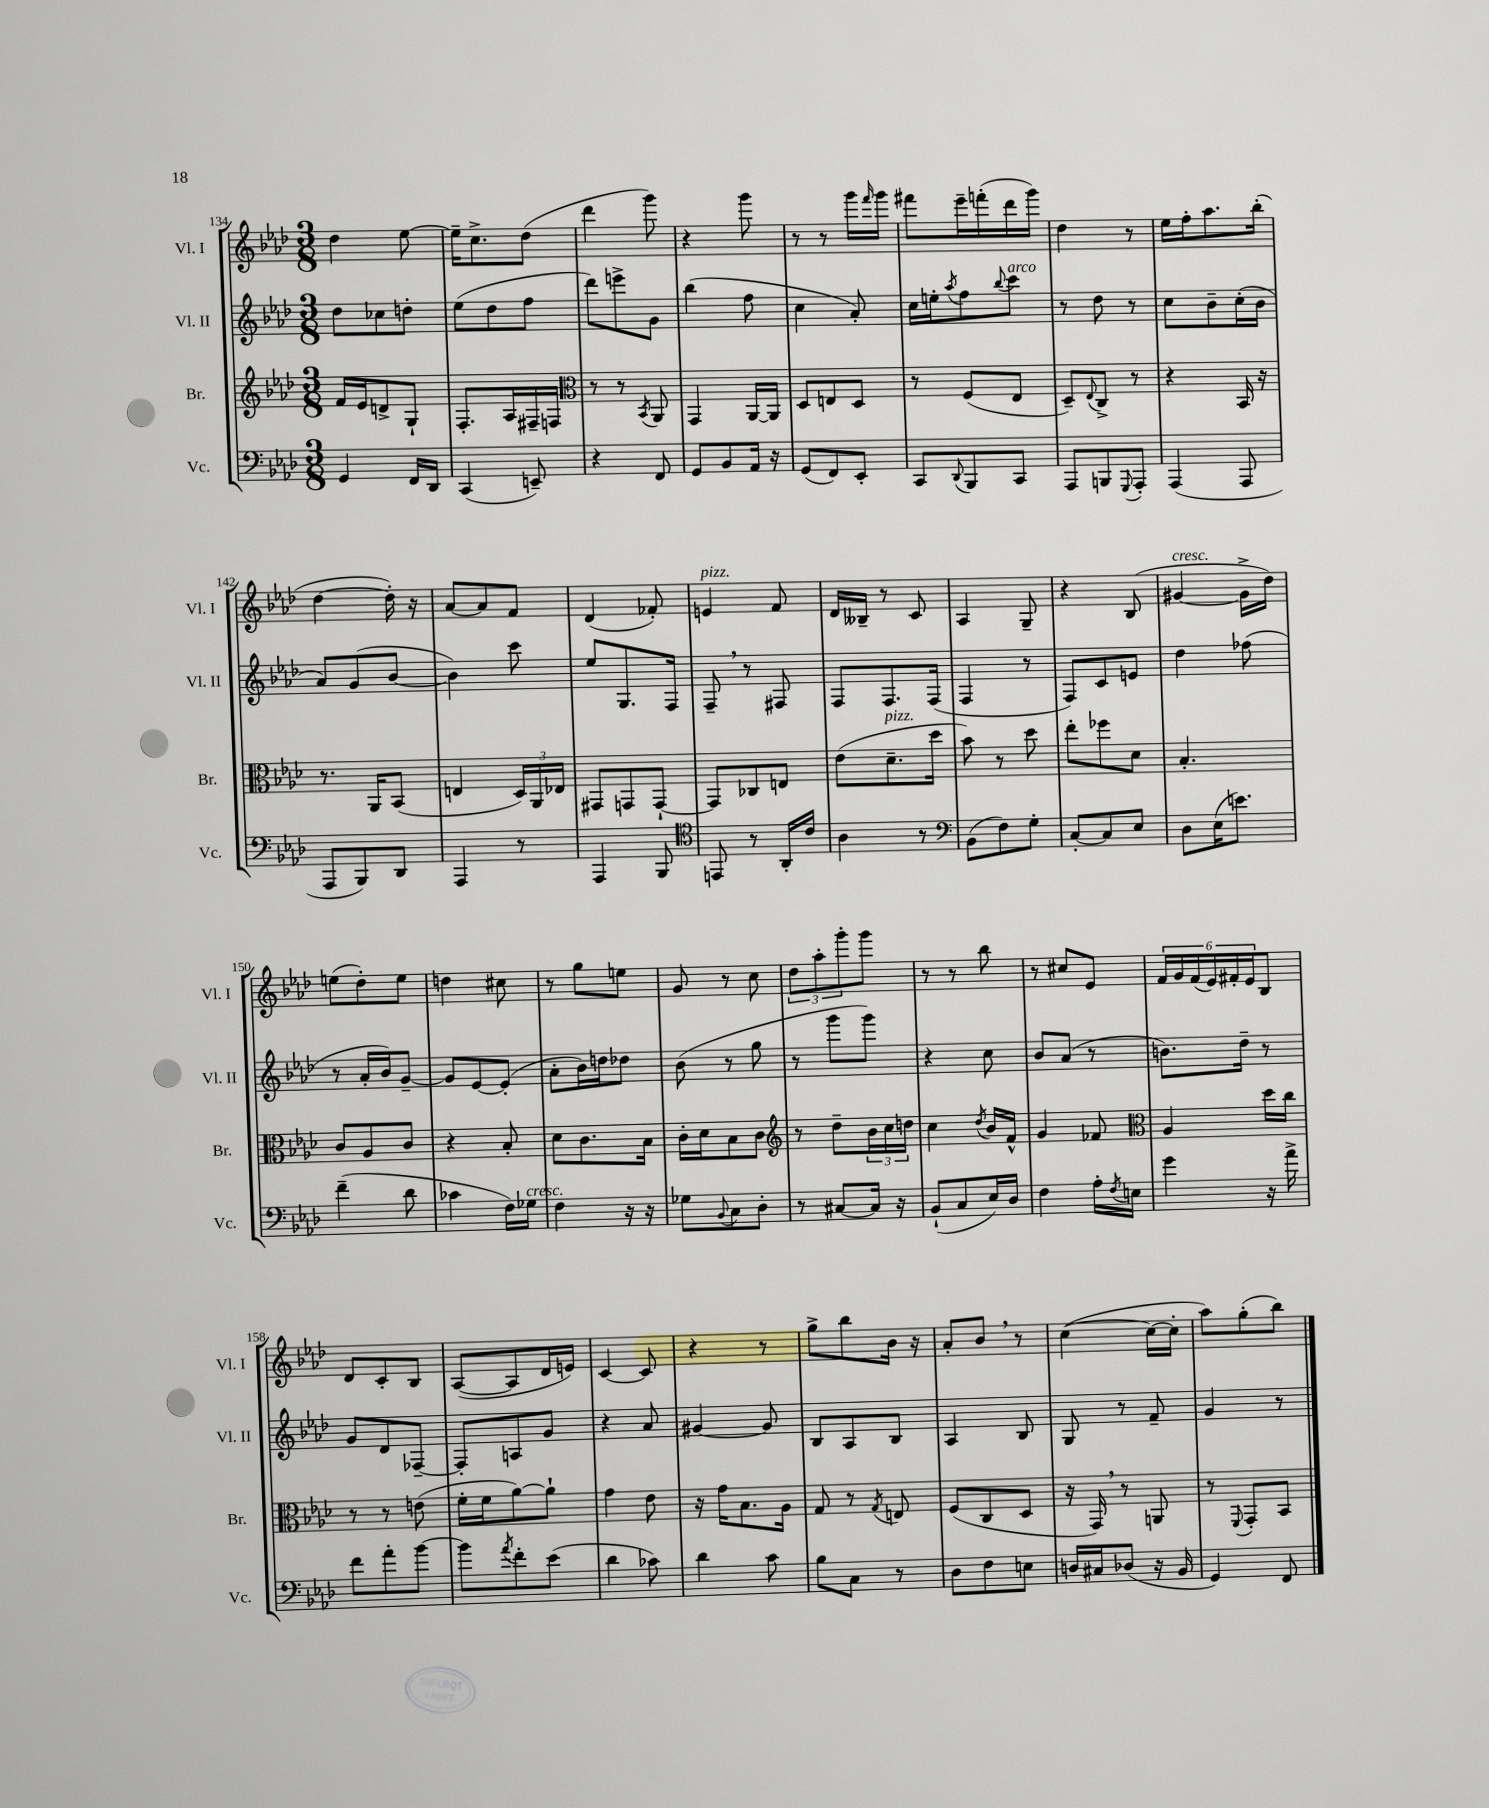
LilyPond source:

<<
\new StaffGroup <<
\new Staff = "s0" \with { instrumentName = "Vl. I" shortInstrumentName = "Vl. I" } {
    \clef treble \key aes \major \numericTimeSignature \time 3/8
    des''4 ees''8~ |
    ees''16-- c''8.-> des''8( |
    des'''4 g'''8) |
    r4 g'''8 |
    r8 r8 g'''16 \grace { f'''16 } g'''16 |
    fis'''8 ees'''16-- f'''16-.( des'''16 g'''16) |
    des''4 r8 |
    ees''16 f''16-. aes''8. bes''16-.( |
    des''4~ des''16-.) r16 |
    aes'8~ aes'8 f'8 |
    des'4( fes'8-.) |
    e'4^\markup { \italic "pizz." } f'8 |
    des'16 beses16-- r8 c'8 |
    aes4 g8-- |
    r4 bes8( |
    gis'4~^\markup { \italic "cresc." } gis'16-> des''16) |
    e''8( des''8-.) e''8 |
    d''4 cis''8 |
    r8 g''8 e''8 |
    g'8 r8 c''8 |
    \tuplet 3/2 { des''8 aes''8-. g'''8-. } g'''8 |
    r8 r8 bes''8 |
    r8 cis''8 ees'8 |
    \tuplet 6/4 { f'16 g'16 f'16( ees'16) fis'16-. ees'16 } bes8 |
    des'8 c'8-. bes8 |
    aes8~( aes8 des'16 e'16) |
    c'4~ c'8 |
    r4 r8 |
    g''8-> bes''8 bes'16 r16 |
    aes'8-. bes'8 \breathe r8 |
    c''4~( c''16~ c''16-. |
    aes''8) g''8-.( bes''8) \bar "|." |
}
\new Staff = "s1" \with { instrumentName = "Vl. II" shortInstrumentName = "Vl. II" } {
    \clef treble \key aes \major \numericTimeSignature \time 3/8
    des''8 ces''8 d''8-. |
    ees''8( des''8 f''8 |
    des'''8) e'''8-> g'8 |
    bes''4( f''8 |
    c''4 aes'8-.) |
    c''16 e''16-. \acciaccatura { aes''8 } f''8 \appoggiatura { bes''8 } c'''8^\markup { \italic "arco" } |
    r8 des''8 r8 |
    c''8 bes'8-- c''16-.( bes'16 |
    aes'8) g'8( bes'8~ |
    bes'4) c'''8 |
    ees''8 g8. f16 |
    f8-- \breathe r8 fis8 |
    f8 f8. f16( |
    f4 r8 |
    f8) c'8 e'8 |
    des''4 fes''8( |
    r8 aes'16-. bes'16) g'8~-- |
    g'8 ees'8~ ees'8-.( |
    aes'8-. bes'16) d''16 des''8 |
    bes'8( r8 g''8 |
    r8 g'''8 g'''8) |
    r4 c''8 |
    bes'8 aes'8( r8 |
    b'8.) des''16-- r8 |
    g'8 des'8 fes8~-- |
    fes8-. a8 g'8 |
    r4 aes'8 |
    gis'4~ gis'8 |
    bes8 aes8 bes8 |
    aes4 bes8 |
    g8 r8 f'8-- |
    g'4 r8 \bar "|." |
}
\new Staff = "s2" \with { instrumentName = "Br." shortInstrumentName = "Br." } {
    \clef treble \key aes \major \numericTimeSignature \time 3/8
    f'16 ees'16 d'8-> g8-! |
    f8.-. aes16 fis16-- f16 |
    \clef alto r8 r8 \acciaccatura { bes,8 } aes,8 |
    g,4 aes,16~ aes,16 |
    des8 e8 des8 |
    r8 f8( ees8 |
    des8--) \appoggiatura { ees8 } c8-> r8 |
    r4 bes,16 r16 |
    r8. aes,16 bes,8( |
    e4 \tuplet 3/2 { des16) aes,16 ees16 } |
    gis,8 g,8 g,8~-! |
    g,8 ces8 e8 |
    ees'8( des'8.--^\markup { \italic "pizz." } des''16 |
    bes'8) r8 des''8 |
    ees''8-. fes''8 des'8 |
    bes4.-. |
    c'8 aes8 c'8 |
    r4 bes8-. |
    des'8 c'8. bes16 |
    c'16-. des'16 bes8 c'8 |
    \clef treble r8 des''8-- \tuplet 3/2 { bes'16 c''16 d''16 } |
    c''4 \acciaccatura { des''8 } bes'16 f'16-^ |
    g'4 fes'8 |
    \clef alto aes4 des''16 c''16 |
    r8 r8 e'8( |
    f'16-. f'16 aes'8~) aes'8-! |
    g'4 ees'8 |
    r16 g'16 bes8. aes16 |
    g8 r8 \acciaccatura { g8 } e8 |
    f8( c8 des8 |
    r16 g,16) \breathe r8 a,8 |
    r8 \appoggiatura { f,8 } g,8-. bes,8 \bar "|." |
}
\new Staff = "s3" \with { instrumentName = "Vc." shortInstrumentName = "Vc." } {
    \clef bass \key aes \major \numericTimeSignature \time 3/8
    g,4 f,16 des,16 |
    c,4( e,8--) |
    r4 f,8 |
    g,8 bes,8 aes,16 r16 |
    g,8( f,8) ees,8-. |
    c,8 \appoggiatura { des,8 } bes,,8 c,8 |
    aes,,8 b,,8 \appoggiatura { g,,8 } aes,,8-. |
    aes,,4( aes,,8 |
    aes,,8 bes,,8) des,8 |
    aes,,4 r8 |
    aes,,4 bes,,8 |
    \clef tenor e,8 r8 aes,16-. c'16 |
    aes4 r8 |
    \clef bass bes,8( f8) g8-. |
    c8~-. c8 ees8 |
    des8 ees16( e'8.) |
    f'4--( des'8 |
    ces'4 f16) ges16^\markup { \italic "cresc." } |
    f4 r16 r16 |
    ges8 \appoggiatura { bes,8 } c8 des8-. |
    r8 cis8~ cis16 r16 |
    bes,8-!( c8 ees16) des16 |
    f4 aes16-. \acciaccatura { f8 } e16 |
    g'4 r16 aes'16-> |
    f'8 aes'8-. bes'8~ |
    bes'8 \acciaccatura { aes'8 } f'8-. ees'8( |
    des'4 ces'8) |
    des'4 c'8 |
    bes8 c8 r8 |
    des8 f8 e8 |
    d16 cis16 des8( r16 bes,16 |
    g,4) f,8 \bar "|." |
}
>>
>>
\layout { \context { \Score currentBarNumber = #134 } }
